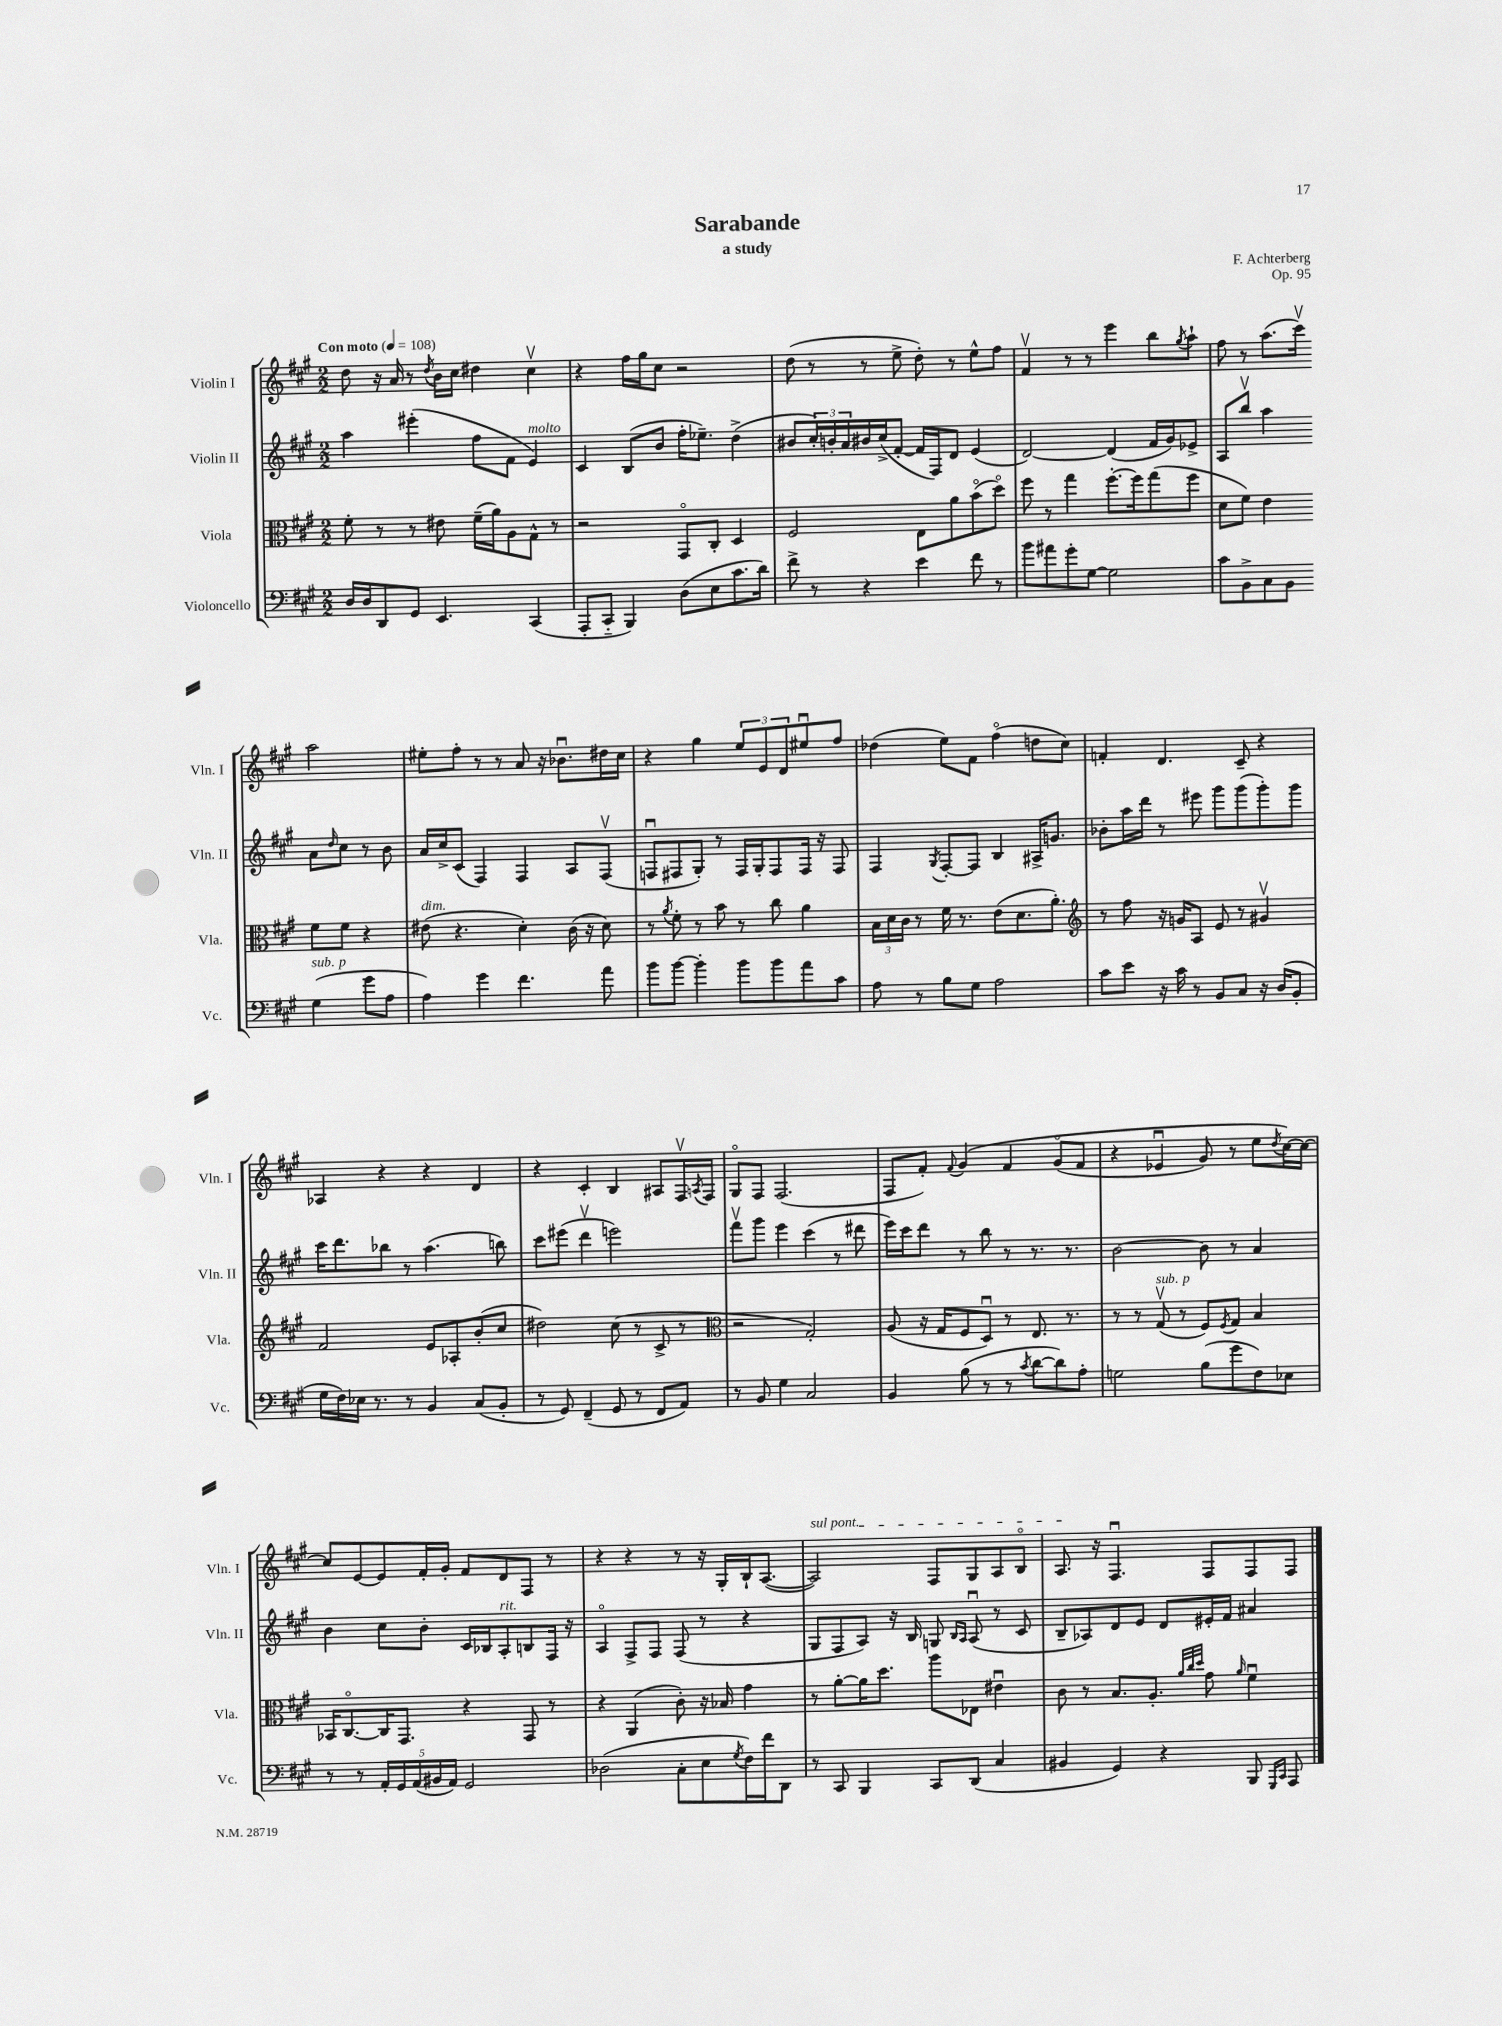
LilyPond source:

\header { title = "Sarabande" composer = "F. Achterberg" subtitle = "a study" opus = "Op. 95" }
<<
\new StaffGroup <<
\new Staff = "s0" \with { instrumentName = "Violin I" shortInstrumentName = "Vln. I" } {
    \clef treble \key a \major \numericTimeSignature \time 2/2 \tempo "Con moto" 4 = 108
    d''8 r16 a'16 r8 \acciaccatura { d''8 } b'16 cis''16 dis''4 cis''4\upbow |
    r4 fis''16 gis''16 cis''8 r2 |
    d''8( r8 r8 e''8-> d''8-.) r8 e''8-^ fis''8 |
    fis'4\upbow r8 r8 e'''4 b''8 \acciaccatura { gis''8 } a''8-! |
    fis''8 r8 a''8.( cis'''16\upbow) a''2 |
    eis''8-. fis''8-. r8 r8 a'8 r16 bes'8.\downbow dis''16 cis''16 |
    r4 gis''4 \tuplet 3/2 { e''8 e'8 d'8 } eis''8\downbow fis''8 |
    des''4( e''8) fis'8 fis''4\flageolet( d''8 cis''8) |
    f'4-. d'4. cis'8-- r4 |
    aes4 r4 r4 d'4 |
    r4 cis'4-. b4 ais8 fis16\upbow \acciaccatura { a8 } fis16 |
    gis8\flageolet fis8 fis2.( |
    fis8 fis'8-.) \appoggiatura { fis'8 } gis'4\( fis'4 gis'8\flageolet( fis'8 |
    r4 ees'4\downbow gis'8) r8 e''8 \acciaccatura { d''8 } cis''16~\) cis''16~ |
    cis''8 e'8~ e'8 fis'16-. gis'16-. fis'8 d'8 fis8 r8 |
    r4 r4 r8 r16 gis16-. b16-! a8.~( |
    \once \override TextSpanner.bound-details.left.text = \markup { \italic "sul pont." } a2\startTextSpan) fis8 gis8 a8 b8\flageolet |
    a8.\stopTextSpan r16 fis4.\downbow fis8 fis8 fis8 \bar "|." |
}
\new Staff = "s1" \with { instrumentName = "Violin II" shortInstrumentName = "Vln. II" } {
    \clef treble \key a \major \numericTimeSignature \time 2/2
    a''4 eis'''4-.( fis''8 fis'8 e'4^\markup { \italic "molto" }) |
    cis'4 b8( b'8 fis''16-. ees''8.--) d''4->( |
    bis'8 \tuplet 3/2 { cis''16-.) b'16-. a'16 } bis'16 cis''16->( fis'8~-. fis'16 fis16) d'8 e'4( |
    d'2~) d'4( fis'16 gis'16) ees'8-> |
    a8 b''8\upbow a''4 a'8 \grace { d''16 } cis''8 r8 b'8 |
    a'16 cis''16-> cis'8( fis4) fis4 a8 fis8\upbow( |
    f8\downbow fis8 gis8-.) r8 fis16 gis16-. fis8 fis16 r16 fis8 |
    fis4 \acciaccatura { gis8 } fis8~-. fis8 b4 ais16-> g'8. |
    bes'8-. a''16 d'''16 r8 eis'''8 gis'''8 gis'''8( gis'''8-.) gis'''8 |
    cis'''16 d'''8. bes''8 r8 a''4.( b''8) |
    cis'''8 eis'''8( d'''4\upbow e'''2) |
    fis'''8\upbow gis'''8 e'''4 cis'''4( r8 dis'''8 |
    e'''16) cis'''16 d'''8 r8 b''8 r8 r8. r8. |
    b'2~ b'8 r8 a'4 |
    b'4 cis''8 b'8-. cis'16 bes16 a8-.^\markup { \italic "rit." } b8 fis16 r16 |
    a4\flageolet fis8-> fis8 fis8( r8 r4 |
    gis8 fis8 a8) r16 b16 g8 \grace { b16 a16 } a8\downbow( r8 cis'8 |
    b8-- aes8) d'8 e'8 d'8 eis'16-. fis'16 ais'4 \bar "|." |
}
\new Staff = "s2" \with { instrumentName = "Viola" shortInstrumentName = "Vla." } {
    \clef alto \key a \major \numericTimeSignature \time 2/2
    fis'8-. r8 r8 eis'8 fis'16--( a'16) a8 gis8-^ r8 |
    r2 gis,8\flageolet cis8-. d4 |
    fis2 e8 a'8 b'8\flageolet( d''8\flageolet) |
    fis''8 r8 gis''4 fis''8.~-. fis''16 gis''8( fis''8 |
    d'8 fis'8) e'4 fis'8 fis'8 r4 |
    eis'8^\markup { \italic "dim." }( r4. d'4-.) cis'16( r16 d'8) |
    r8 \acciaccatura { a'8 } fis'8-. r8 b'8 r8 cis''8 a'4 |
    \tuplet 3/2 { b16 d'16 cis'16 } r8 fis'16 r8. e'8( d'8. a'8.-.) |
    \clef treble r8 fis''8 r16 g'16 a8 e'8 r8 gis'4\upbow |
    fis'2 e'8 aes8-. b'8-.( cis''8 |
    dis''2) cis''8( r8 cis'8-> r8 |
    \clef alto r2 gis2-.) |
    a8( r16 gis16 fis8 d8\downbow) r8 e8. r8. |
    r8 r8 gis8\upbow^\markup { \italic "sub. p" }( r8 fis8) \acciaccatura { fis8 } gis8 b4 |
    bes,16 cis8.~\flageolet cis16 gis,8. r4 gis,8 r8 |
    r4 a,4( cis'8-.) r16 bes16 gis'4 |
    r8 a'8~-. a'16 d''8. a''8 ees8 eis'4\downbow |
    cis'8 r8 b8. a8.-. \grace { a'32 cis''32 d''32 } gis'8 \grace { a'16 } fis'4\downbow \bar "|." |
}
\new Staff = "s3" \with { instrumentName = "Violoncello" shortInstrumentName = "Vc." } {
    \clef bass \key a \major \numericTimeSignature \time 2/2
    d16 d16 d,8 gis,8 e,4. cis,4( |
    a,,8-. cis,8-_ b,,4) d8( e8 cis'8. d'16) |
    fis'8-> r8 r4 e'4 fis'8 r8 |
    b'8 ais'8 gis'8-. gis8~ gis2 |
    cis'8 b,8-> cis8 b,8 gis4^\markup { \italic "sub. p" }( gis'8 a8 |
    a4) gis'4 fis'4. a'8 |
    b'8 b'8~ b'4-. b'8 b'8 a'8 cis'8 |
    a8 r8 b8 gis8 a2 |
    cis'8 e'8 r16 cis'16 r8 b,8 cis8 r16 d16( b,8-. |
    gis16 fis16) ees16 r8. r8 b,4 cis8( b,8-. |
    r8 gis,8) fis,4--( gis,8 r8 fis,8 a,8) |
    r8 b,8 gis4 cis2 |
    b,4 b8( r8 r8 \acciaccatura { cis'8 } d'8~ d'8) a8-. |
    g2 b8( gis'8 fis8) ees8 |
    r8 r8 \tuplet 5/4 { a,16-. gis,16 a,16( bis,16 a,16) } gis,2 |
    des2( cis8-. e8 \acciaccatura { gis8 } fis16) fis'16 d,8 |
    r8 cis,8 b,,4 cis,8 d,8( cis4 |
    bis,4 gis,4) r4 b,,8 \grace { gis,,16 cis,16 } a,,8 \bar "|." |
}
>>
>>
\layout { \context { \Score \remove "Bar_number_engraver" } }
